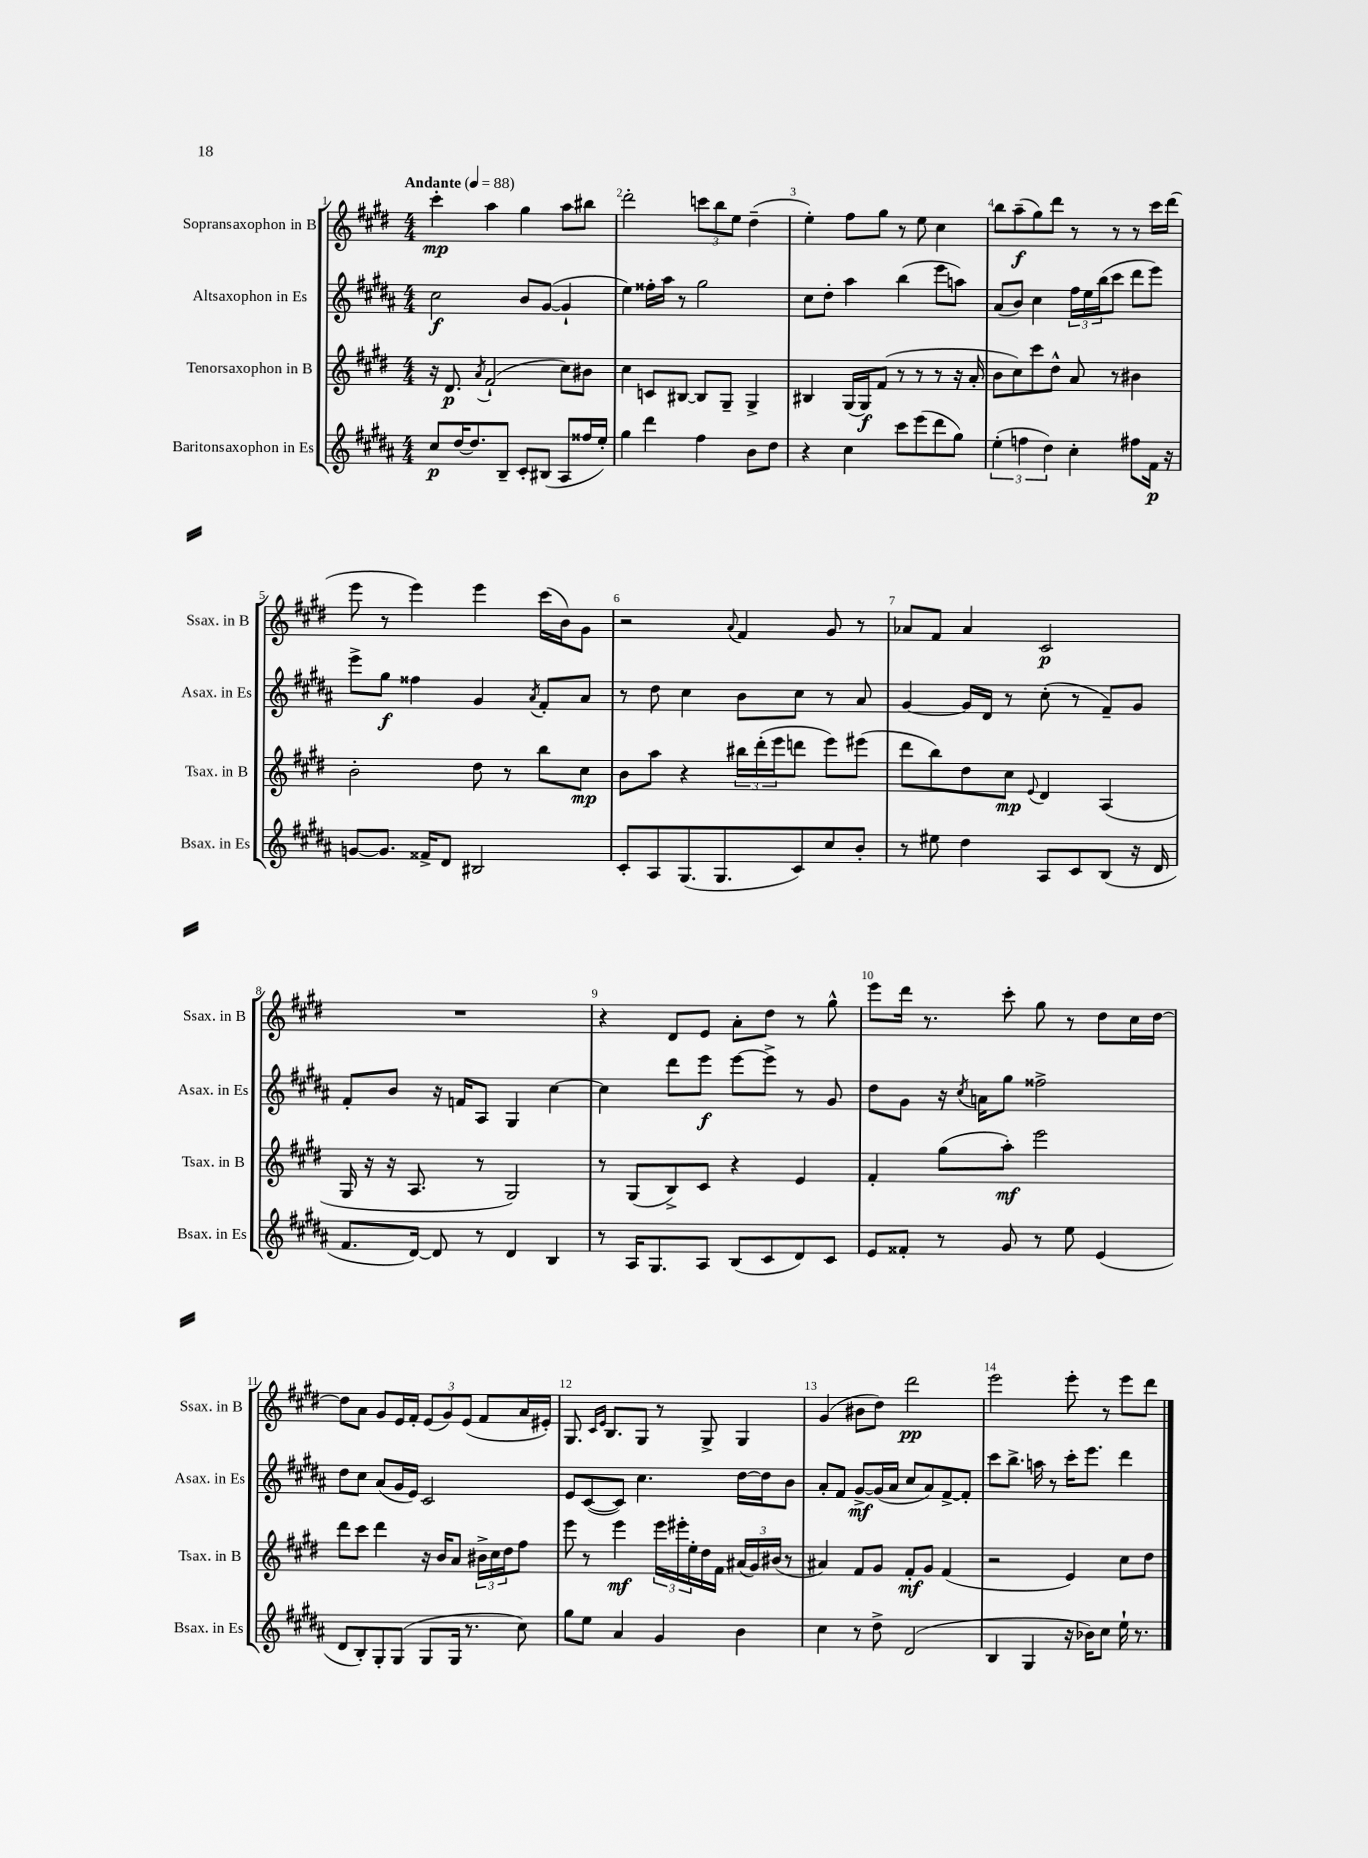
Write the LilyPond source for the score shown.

<<
\new StaffGroup <<
\new Staff = "s0" \with { instrumentName = "Sopransaxophon in B" shortInstrumentName = "Ssax. in B" } {
    \clef treble \key e \major \numericTimeSignature \time 4/4 \tempo "Andante" 4 = 88
    cis'''4-.\mp a''4 gis''4 a''8 bis''8 |
    dis'''2-. \tuplet 3/2 { c'''8 b''8 e''8 } dis''4--( |
    e''4-.) fis''8 gis''8 r8 e''8 cis''4 |
    b''8 a''8--\f( gis''8) dis'''8 r8 r8 r8 cis'''16 dis'''16( |
    e'''8 r8 e'''4) e'''4 cis'''16( b'16) gis'8 |
    r2 \appoggiatura { a'8 } fis'4 gis'8 r8 |
    aes'8 fis'8 aes'4 cis'2\p |
    R1 |
    r4 dis'8 e'8 a'8-. dis''8 r8 gis''8-^ |
    e'''8 dis'''16 r8. cis'''8-. gis''8 r8 dis''8 cis''16 dis''16~ |
    dis''8 a'8 gis'8 e'16 fis'16-. \tuplet 3/2 { e'8( gis'8) e'8( } fis'8 a'16 eis'16-.) |
    gis8. \grace { cis'16 e'16 } b8. gis8 r8 gis8-> gis4 |
    gis'4( bis'8 dis''8) dis'''2\pp |
    e'''2 e'''8-. r8 e'''8 dis'''8 \bar "|." |
}
\new Staff = "s1" \with { instrumentName = "Altsaxophon in Es" shortInstrumentName = "Asax. in Es" } {
    \clef treble \key b \major \numericTimeSignature \time 4/4
    cis''2\f b'8 gis'8~( gis'4-! |
    e''4) fisis''16-. ais''16 r8 gis''2 |
    cis''8 dis''8-. ais''4 b''4( e'''8 a''8) |
    ais'8( b'8) cis''4 \tuplet 3/2 { fis''16 e''16 b''16( } cis'''8 dis'''8 e'''8) |
    e'''8-> gis''8\f fisis''4 gis'4 \acciaccatura { ais'8 } fis'8-. ais'8 |
    r8 dis''8 cis''4 b'8 cis''8 r8 ais'8 |
    gis'4~ gis'16 dis'16 r8 cis''8-.( r8 fis'8--) gis'8 |
    fis'8-. b'8 r16 f'16 ais8 gis4 cis''4~ |
    cis''4 dis'''8 e'''8\f e'''8~ e'''8-> r8 gis'8 |
    dis''8 gis'8 r16 \acciaccatura { cis''8 } a'16 gis''8 fisis''2-> |
    dis''8 cis''8 ais'8( gis'16 e'16) cis'2 |
    e'8 cis'8~( cis'8) cis''4. dis''16~ dis''16 b'8 |
    ais'8-. fis'8 gis'8~->\mf gis'16( ais'16 cis''8 ais'8) fis'8~-> fis'8-. |
    cis'''8 b''8.-> a''16 r8 cis'''16-. e'''8. dis'''4 \bar "|." |
}
\new Staff = "s2" \with { instrumentName = "Tenorsaxophon in B" shortInstrumentName = "Tsax. in B" } {
    \clef treble \key e \major \numericTimeSignature \time 4/4
    r16 dis'8.\p \acciaccatura { a'8 } fis'2-!( cis''8) bis'8 |
    cis''4 c'8 bis8~ bis8 gis8-- gis4-> |
    bis4 gis16( gis16\f) fis'8( r8 r8 r8 r16 a'16-. |
    b'8 cis''8) cis'''8 dis''8-^ a'8 r8 bis'4 |
    b'2-. dis''8 r8 b''8 cis''8\mp |
    b'8 a''8 r4 \tuplet 3/2 { bis''16 dis'''16-.( e'''16 } d'''8 e'''8) eis'''8( |
    dis'''8 b''8) dis''8 cis''8\mp \appoggiatura { e'8 } dis'4 a4( |
    gis16 r16 r16 a8. r8 gis2) |
    r8 gis8( b8->) cis'8 r4 e'4 |
    fis'4-. gis''8( a''8-.\mf) e'''2 |
    dis'''8 cis'''8 dis'''4 r16 b'16 a'8 \tuplet 3/2 { bis'16-> cis''16 dis''16 } fis''8 |
    e'''8 r8 e'''4\mf \tuplet 3/2 { e'''16 eis'''16-. e''16-. } dis''16 fis'16 \tuplet 3/2 { ais'16( gis'16) bis'16( } r8 |
    ais'4) fis'8 gis'8 fis'8-.\mf gis'8 fis'4( |
    r2 e'4) cis''8 dis''8 \bar "|." |
}
\new Staff = "s3" \with { instrumentName = "Baritonsaxophon in Es" shortInstrumentName = "Bsax. in Es" } {
    \clef treble \key b \major \numericTimeSignature \time 4/4
    cis''8\p dis''16~ dis''8. b8-- cis'8-. bis8( ais8 fisis''16 e''16-.) |
    gis''4 dis'''4 fis''4 b'8 dis''8 |
    r4 cis''4 cis'''8 e'''8( dis'''8 gis''8) |
    \tuplet 3/2 { e''4-.( f''4 dis''4) } cis''4-. fis''8 fis'16\p r16 |
    g'8~ g'8. fisis'16-> dis'8 bis2 |
    cis'8-. ais8 gis8.( gis8. cis'8) cis''8 b'8-. |
    r8 eis''8 dis''4 ais8 cis'8 b8( r16 dis'16 |
    fis'8. dis'16~) dis'8 r8 dis'4 b4 |
    r8 ais16 gis8. ais8 b8( cis'8 dis'8) cis'8 |
    e'8 fisis'8-. r8 gis'8 r8 e''8 e'4( |
    dis'8 b8-.) gis8-. gis8( gis8 gis16 r8. cis''8) |
    gis''8 e''8 ais'4 gis'4 b'4 |
    cis''4 r8 dis''8-> dis'2( |
    b4 gis4 r16 bes'16) cis''8 e''16-! r8. \bar "|." |
}
>>
>>
\layout { \context { \Score \override BarNumber.break-visibility = ##(#f #t #t) barNumberVisibility = #all-bar-numbers-visible } }
